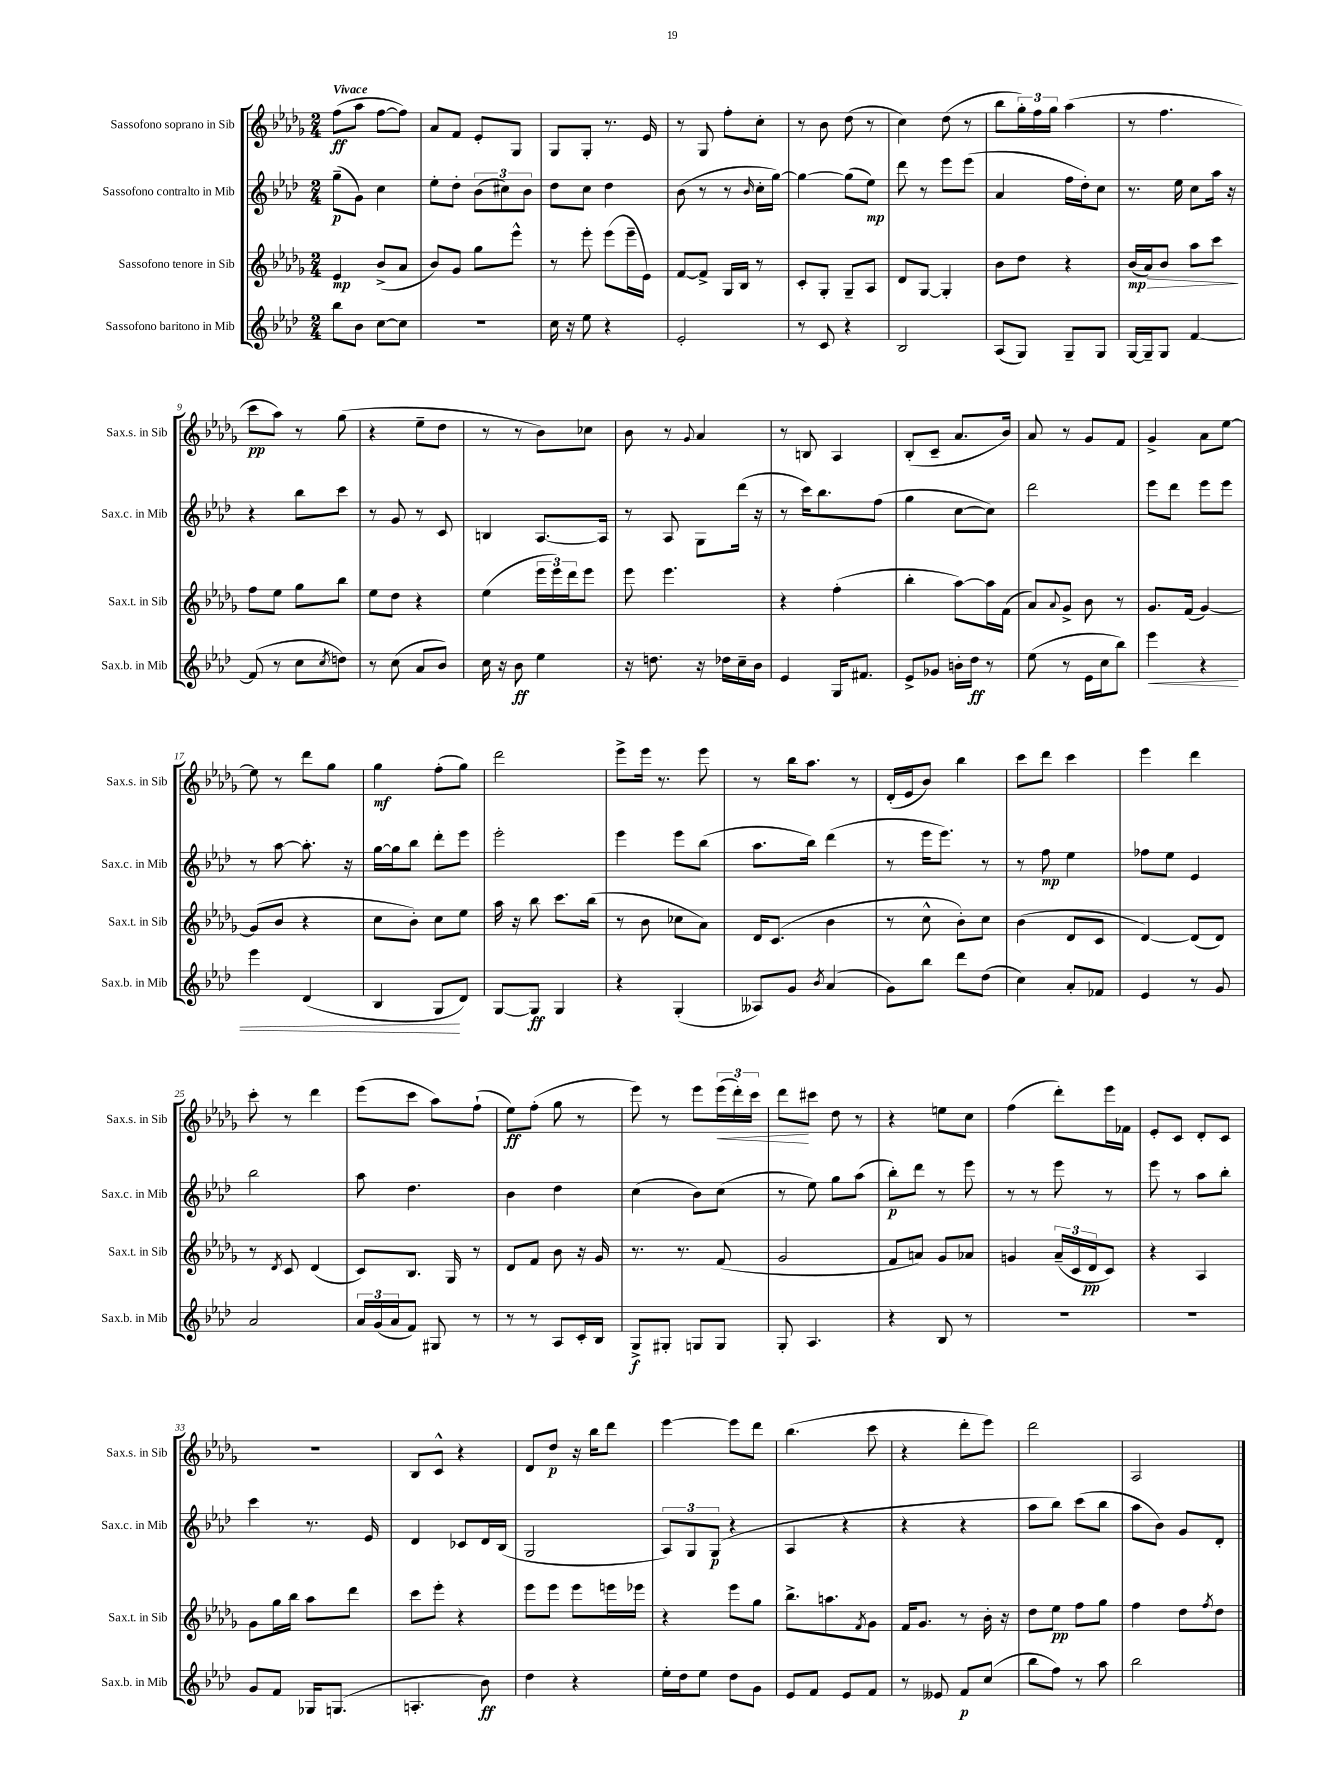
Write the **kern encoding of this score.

**kern	**kern	**kern	**kern
*staff4	*staff3	*staff2	*staff1
*clefG2	*clefG2	*clefG2	*clefG2
*k[b-e-a-d-]	*k[b-e-a-d-g-]	*k[b-e-a-d-]	*k[b-e-a-d-g-]
*M2/4	*M2/4	*M2/4	*M2/4
8bb-	4e-	(8gg~	(8ff
8b-	.	8g)	8aa-
[8cc	(8b-^	4cc	[8ff
8cc]	8a-	.	8ff])
=	=	=	=
2r	8b-)	8ee-'	8a-
.	8g-	8dd-'	8f
.	8gg-	(12b-	8e-'
.	.	12cc#)	.
.	8eee-^^	.	8G-
.	.	12b-	.
=	=	=	=
16cc	8r	8dd-	8G-
16r	.	.	.
8ee-	8eee-'	8cc	8G-'
4r	(8eee-	4dd-	8.r
.	16eee-~	.	.
.	16e-)	.	16e-
=	=	=	=
2e-'	[8f	(8b-	8r
.	8f^]	8r	8G-
.	16G-	8r	8ff'
.	16B-	.	.
.	.	16qqb-	.
.	8r	16cc'	8cc'
.	.	[16gg)	.
=	=	=	=
8r	8c'	4gg_	8r
8c	8G-'	.	8b-
4r	8G-~	(8gg]	(8dd-
.	8A-	8ee-)	8r
=	=	=	=
2B-	8d-	8ddd-	4cc)
.	[8G-	8r	.
.	4G-']	8eee-	(8dd-
.	.	(8eee-	8r
=	=	=	=
(8A-	8b-	4a-	8bb-
8G)	8dd-	.	24gg-')
.	.	.	24ff
.	.	.	24gg-
8G~	4r	16ff	(4aa-
.	.	16dd-')	.
8G	.	8cc	.
=	=	=	=
[16G	(16b-	8.r	8r
16G~]	16a-)	.	.
8G	8b-	.	4.ff
.	.	16ee-	.
[4f	8aa-	8cc	.
.	8ccc	16aa-	.
.	.	16r	.
=	=	=	=
(8f]	8ff	4r	8ccc
8r	8ee-	.	8aa-)
8cc	8gg-	8bb-	8r
8qcc	.	.	.
8dd)	8bb-	8ccc	(8gg-
=	=	=	=
8r	8ee-	8r	4r
(8cc	8dd-	8g	.
8a-	4r	8r	8ee-~
8b-)	.	8c	8dd-
=	=	=	=
16cc	(4ee-	4B	8r
16r	.	.	.
8b-	.	.	8r
4ee-	24eee-	[8.A-	8b-)
.	24eee-)	.	.
.	24ddd-	.	.
.	8eee-	.	8cc-
.	.	16A-]	.
=	=	=	=
16r	8eee-	8r	8b-
8.dd	.	.	.
.	4.eee-	8A-	8r
.	.	.	8qqg-
16r	.	8G	4a-
16dd-	.	.	.
16cc~	.	(16ddd-	.
16b-	.	16r	.
=	=	=	=
4e-	4r	8r	8r
.	.	16ccc)	8B
.	.	8.bb-	.
16G	(4ff'	.	4A-
8.f#	.	.	.
.	.	(8ff	.
=	=	=	=
8e-^	4bb-'	4gg	(8B-'
8g-	.	.	8c~
16b'	[8aa-)	[8cc	8.a-
16dd-	.	.	.
8r	16aa-]	8cc])	.
.	(16f	.	16b-)
=	=	=	=
(8ee-	8a-)	2ddd-	8a-
.	8qqa-	.	.
8r	8g-^	.	8r
16e-	8b-	.	8g-
16cc	.	.	.
8bb-)	8r	.	8f
=	=	=	=
4eee-	8.g-	8eee-	4g-^
.	.	8ddd-	.
.	(16f	.	.
4r	[4g-)	8eee-	8a-
.	.	8eee-	[8ee-
=	=	=	=
4eee-	(8g-]	8r	8ee-]
.	8b-	[8aa-	8r
(4d-	4r	8.aa-']	8ddd-
.	.	.	8gg-
.	.	16r	.
=	=	=	=
4B-	8cc	[16gg	4gg-
.	.	16gg]	.
.	8b-')	8bb-	.
8G	8cc	8ddd-'	(8ff'
8d-)	8ee-	8eee-	8gg-)
=	=	=	=
[8G	16aa-	2eee-'	2ddd-
.	16r	.	.
8G]	8bb-	.	.
4G	8.ccc	.	.
.	(16bb-	.	.
=	=	=	=
4r	8r	4eee-	8eee-^
.	8b-	.	16eee-
.	.	.	8.r
(4G'	8cc-	8eee-	.
.	8a-)	(8bb-	8eee-
=	=	=	=
8A--)	16d-	8.aa-	8r
.	(8.c	.	.
8g	.	.	16bb-
.	.	16bb-)	8.aa-
8qb-	.	.	.
(4a-	4b-	(4ddd-	.
.	.	.	8r
=	=	=	=
8g)	8r	8r	(16d-'
.	.	.	16e-
8bb-	8cc^^	16eee-	8b-)
.	.	8.eee-)	.
8ddd-	8b-')	.	4bb-
(8dd-	8cc	8r	.
=	=	=	=
4cc)	(4b-	8r	8ccc
.	.	8ff	8ddd-
8a-'	8d-	4ee-	4ccc
8f-	8c	.	.
=	=	=	=
4e-	[4d-)	8ff-	4eee-
.	.	8ee-	.
8r	(8d-]	4e-	4ddd-
8g	8d-)	.	.
=	=	=	=
2a-	8r	2bb-	8ccc'
.	8qd-	.	.
.	8c	.	8r
.	(4d-	.	4ddd-
=	=	=	=
24a-	8c)	8aa-	(8eee-
(24g	.	.	.
24a-	.	.	.
8f)	8.B-	4.dd-	8ccc
8G#	.	.	8aa-)
.	16G-	.	.
8r	8r	.	(8ff`
=	=	=	=
8r	8d-	4b-	8ee-)
8r	8f	.	(8ff'
8A-	8b-	4dd-	8gg-
16c'	16r	.	8r
16B-	16g-	.	.
=	=	=	=
8G^	8.r	(4cc	8eee-)
8G#'	.	.	8r
.	8.r	.	.
8G	.	8b-)	8eee-
8G	(8f	(8cc	(24eee-
.	.	.	24ddd-')
.	.	.	24ccc
=	=	=	=
8G'	2g-	8r	8ddd-
4.A-	.	8ee-)	8ccc#
.	.	8gg	8dd-
.	.	(8aa-	8r
=	=	=	=
4r	8f	8bb-')	4r
.	8a)	8ddd-	.
8B-	8g-	8r	8ee
8r	8a-	8eee-	8cc
=	=	=	=
2r	4g	8r	(4ff
.	.	8r	.
.	(24a-~	8eee-	8ddd-')
.	24c	.	.
.	24d-	.	.
.	8c)	8r	16eee-
.	.	.	16f-
=	=	=	=
2r	4r	8eee-	8e-'
.	.	8r	8c
.	4A-	8aa-	8d-'
.	.	8bb-'	8c
=	=	=	=
8g	8g-	4ccc	2r
8f	16gg-	.	.
.	16bb-	.	.
16G-	8aa-	8.r	.
(8.G	.	.	.
.	8ddd-	.	.
.	.	16e-	.
=	=	=	=
4.A'	8ccc	4d-	8B-
.	8eee-'	.	8c^^
.	4r	8c-	4r
8b-)	.	16d-	.
.	.	(16B-	.
=	=	=	=
4dd-	8eee-	2G	8d-
.	8eee-	.	8dd-
4r	8eee-	.	16r
.	.	.	16bb-
.	16eee	.	8ddd-
.	16eee-	.	.
=	=	=	=
16ee-'	4r	12A-)	[4eee-
16dd-	.	.	.
.	.	12G	.
8ee-	.	.	.
.	.	(12G	.
8dd-	8eee-	4r	8eee-]
8g	8gg-	.	8ddd-
=	=	=	=
8e-	8.bb-^	4A-	(4.bb-
8f	.	.	.
.	8.aa	.	.
8e-	.	4r	.
.	8qf	.	.
8f	8g-	.	8ccc
=	=	=	=
8r	16f	4r	4r
.	8.g-	.	.
8e--	.	.	.
8f	8r	4r	8ddd-'
(8cc	16b-'	.	8eee-)
.	16r	.	.
=	=	=	=
8bb-	8dd-	8aa-	2ddd-
8ff)	8ee-	8bb-)	.
8r	8ff	(8ccc	.
8aa-	8gg-	8bb-	.
=	=	=	=
2bb-	4ff	8aa-	2A-
.	.	8b-)	.
.	8dd-	8g	.
.	8qff	.	.
.	8dd-	8d-'	.
==	==	==	==
*-	*-	*-	*-
